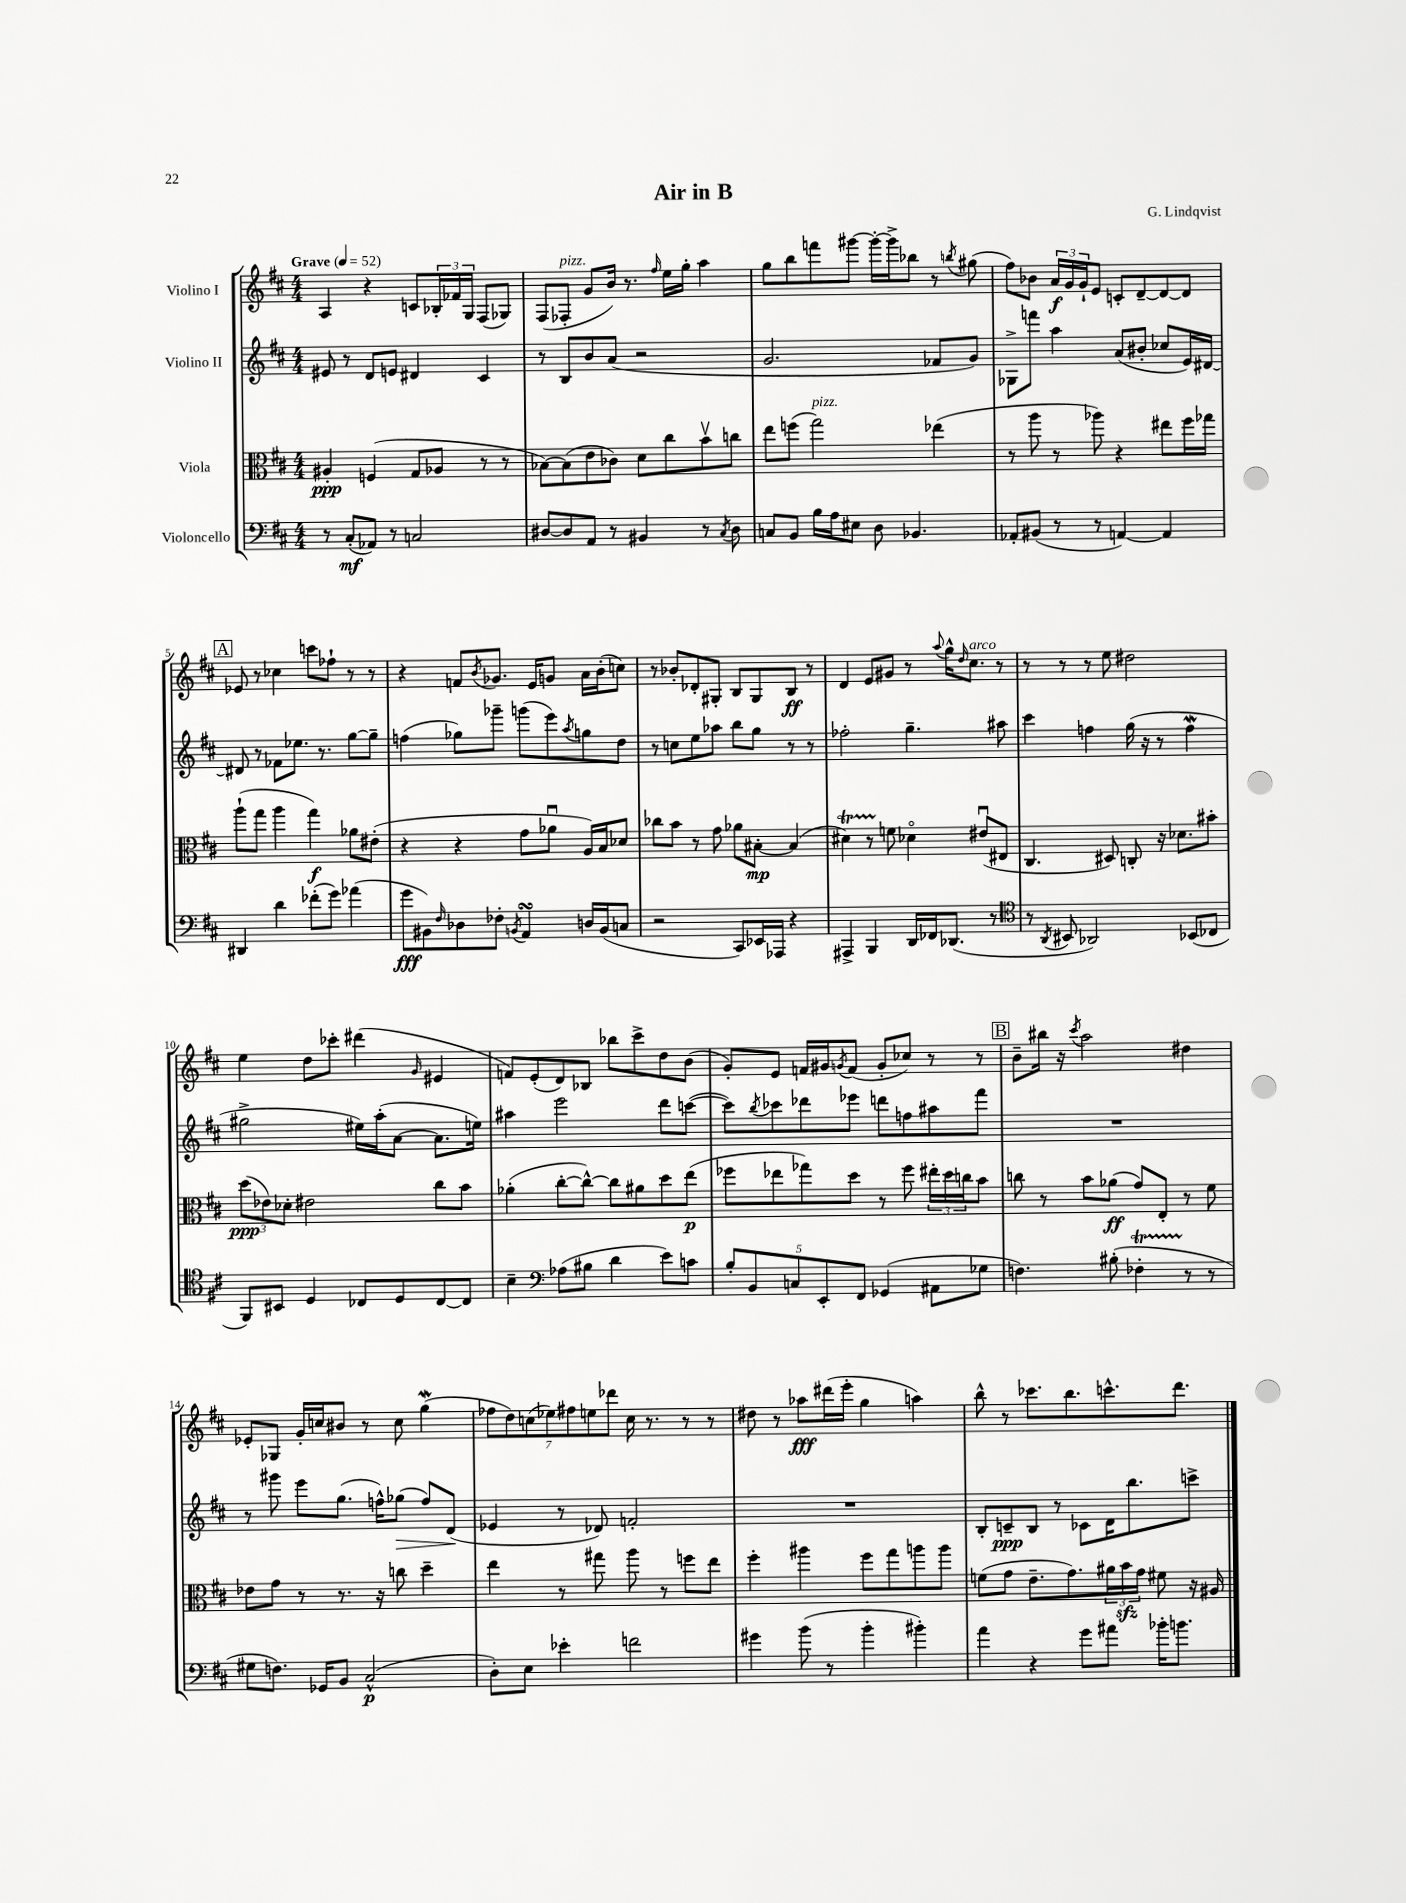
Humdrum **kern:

**kern	**kern	**kern	**kern
*staff4	*staff3	*staff2	*staff1
*clefF4	*clefC3	*clefG2	*clefG2
*k[f#c#]	*k[f#c#]	*k[f#c#]	*k[f#c#]
*M4/4	*M4/4	*M4/4	*M4/4
*MM52	*MM52	*MM52	*MM52
8r	4A#'	8e#	4A
(8C#'	.	8r	.
8AA-)	(4F	8d	4r
8r	.	8e	.
2C	8G	4d#	8c
.	8A-	.	24B-'
.	.	.	24f-
.	.	.	24G
.	8r	4c#	(8F#
.	8r	.	8G-)
=	=	=	=
[8D#	[8B-)	8r	(8F#
8D#]	(8B-]	8B	8F-'
8AA	8e	8b	8g
8r	8c-)	(8a	16b)
.	.	.	8.r
4BB#	8d	2r	.
.	.	.	16qqff#
.	8cc#	.	16ee
.	.	.	16gg'
8r	8bv	.	4aa
8qC#	.	.	.
8D#	8cc	.	.
=	=	=	=
8C	8ee	2.g	8gg
8BB	(8ff	.	8bb
16B	2gg)	.	8fff
16A	.	.	.
8E#	.	.	[8ggg#
8D	.	.	16ggg#'_
.	.	.	16ggg#^]
4.BB-	.	.	8bb-
.	(4ee-	8f-	8r
.	.	.	8qbb
.	.	8g)	(8gg#
=	=	=	=
8AA-'	8r	8G-^	8ff#)
(8BB#	8aa	8fff	8b-
8r	8r	4aa	24a
.	.	.	24g
.	.	.	24g`
8r	8aa-)	.	8e
[4AA)	4r	(8a	8c'
.	.	8b#'	[8d~
4AA]	8ee#	8cc-	8d_
.	16ff#	16e)	8d]
.	16gg-	[16d#	.
=	=	=	=
4DD#	(8aa`	8d#]	8e-
.	8gg	8r	8r
4d	4aa	8f-	4cc-
.	.	8.ee-	.
(8f-'	4gg)	.	8ccc
.	.	8.r	.
8g)	.	.	8ff-`
(4a-	8a-	[8gg	8r
.	(8e#'	8gg~]	8r
=	=	=	=
8g	4r	(4ff	4r
8BB#)	.	.	.
16qqF#	.	.	.
8D-	4r	8gg-)	8f
.	.	.	8qb
8F-'	.	8ggg-~	8.g-
8qBB	.	.	.
4AA	8g	(8ggg	.
.	.	.	16e
.	8a-u	8eee)	8g
.	.	8qaa	.
16D	16A)	8gg	16a
(16BB	16B	.	(16b'
8C	8d-	8dd	8cc)
=	=	=	=
2r	8cc-	8r	8r
.	8b	8cc	8b-'
.	8r	8ee	8d-'
.	8g	8aa-	8G#'
8CC#)	8a-	8bb	8B
16EE-	[8B#'	8gg	8G#
16AAA-	.	.	.
4r	(4B#]	8r	8B
.	.	8r	8r
=	=	=	=
4AAA#^	4d#)	2ff-'	4d
4BBB	8r	.	8e
.	8f	.	8g#
16DD	4d-o	4.gg~	8r
16FF-	.	.	.
.	.	.	8qqaa
(8.DD-	.	.	16gg^^
.	.	.	16qqdd
.	.	.	8.cc#
.	(8e#u	.	.
8.r	.	.	.
.	8E#	8aa#	8r
=	=	=	=
*clefC4	*	*	*
8r	4.C#	4ccc#	8r
8qAA	.	.	.
8BB#	.	.	8r
2AA-)	.	4ff	8r
.	8D#)	.	8ee
.	8C'	(16gg	2dd#
.	.	16r	.
.	16r	8r	.
.	8.d-	.	.
(8BB-	.	4ff	.
8C-	8b#'	.	.
=	=	=	=
8FF#)	(12dd	2gg#^	4ee
.	12e-)	.	.
8BB#	.	.	.
.	12d-'	.	.
4D	2e#	.	8dd
.	.	.	8ccc-'
8C-	.	16ee#)	(4ddd#
.	.	(16aa'	.
8D	.	[8a	.
.	.	.	16qqg
[8C-	8cc#	8.a]	4e#
8C-]	8b	.	.
.	.	16ee)	.
=	=	=	=
4B~	(4a-'	4aa#	8f)
.	.	.	(8e'
*clefF4	*	*	*
(8A-	[8cc#'	2eee	8d)
8B#	8cc#^^_)	.	8B-
4d	8cc#]	.	8bb-
.	8a#	.	8ccc#^
8e)	8dd	8ddd	8dd
8c	(8ee	([8ccc	(8b
=	=	=	=
10B'	8ff-	8ccc])	8g')
10BB	.	.	.
.	.	8qbb	.
.	8ee-	8ccc-	8e
10C	.	.	.
.	8gg-)	8ddd-	16f
10EE'	.	.	.
.	.	.	16g#
.	.	.	8qg
.	8dd	8eee-	(8f
10FF#	.	.	.
(4GG-	8r	8ddd	8g'
.	8ff-	8ff	8cc-)
8AA#	24ee#'	8aa#	8r
.	24dd	.	.
.	24cc	.	.
8G-	8b	8fff#	8r
=	=	=	=
4.F)	8cc	1r	8b~
.	8r	.	16bb#
.	.	.	16r
.	.	.	8qccc#
.	8b	.	2aa
(8B#'	(8a-	.	.
4F-'	8g)	.	.
.	8E'	.	.
8r	8r	.	4dd#
8r	8f#	.	.
=	=	=	=
8G#	8e-	8r	8e-'
8.F)	8g	8ggg#	8G-
.	8r	8eee	16g'
16GG-	.	.	16cc
8BB	8.r	(8.gg	8b#
(2C#^^	.	.	8r
.	16r	16ff^^)	.
.	8cc	(8gg-	8cc
.	4dd~	8ff)	(4gg
.	.	(8d	.
=	=	=	=
8D')	4ee	4e-	14ff-
.	.	.	14dd)
8E	.	.	.
.	.	.	(14cc
.	.	.	14ee-)
4e-'	8r	8r	.
.	.	.	14ff#
.	.	.	14ee
.	8gg#	8d-)	.
.	.	.	14ddd-
2f	8aa	2f'	16cc
.	.	.	8.r
.	8r	.	.
.	8ff	.	8r
.	8ee	.	8r
=	=	=	=
4g#	4ff#'	1r	8dd#
.	.	.	8r
(8b	4aa#	.	8aa-
8r	.	.	(16ddd#
.	.	.	16eee'
4b'	8ff#	.	4gg
.	8gg	.	.
4b#')	8aa	.	4aa)
.	8aa	.	.
=	=	=	=
4a	(8f	8B'	8bb^^
.	8g	8c~	8r
4r	8.e~	8B	8.ccc-
.	.	8r	.
.	8.g)	.	8.bb
8g	.	8c-	.
8a#	24a#	16d	8.ccc^^
.	24b	.	.
.	.	8.bb	.
.	24g	.	.
16b-'	8f#	.	.
8.b	.	.	8.ddd
.	16r	8ccc^	.
.	16A#	.	.
==	==	==	==
*-	*-	*-	*-
